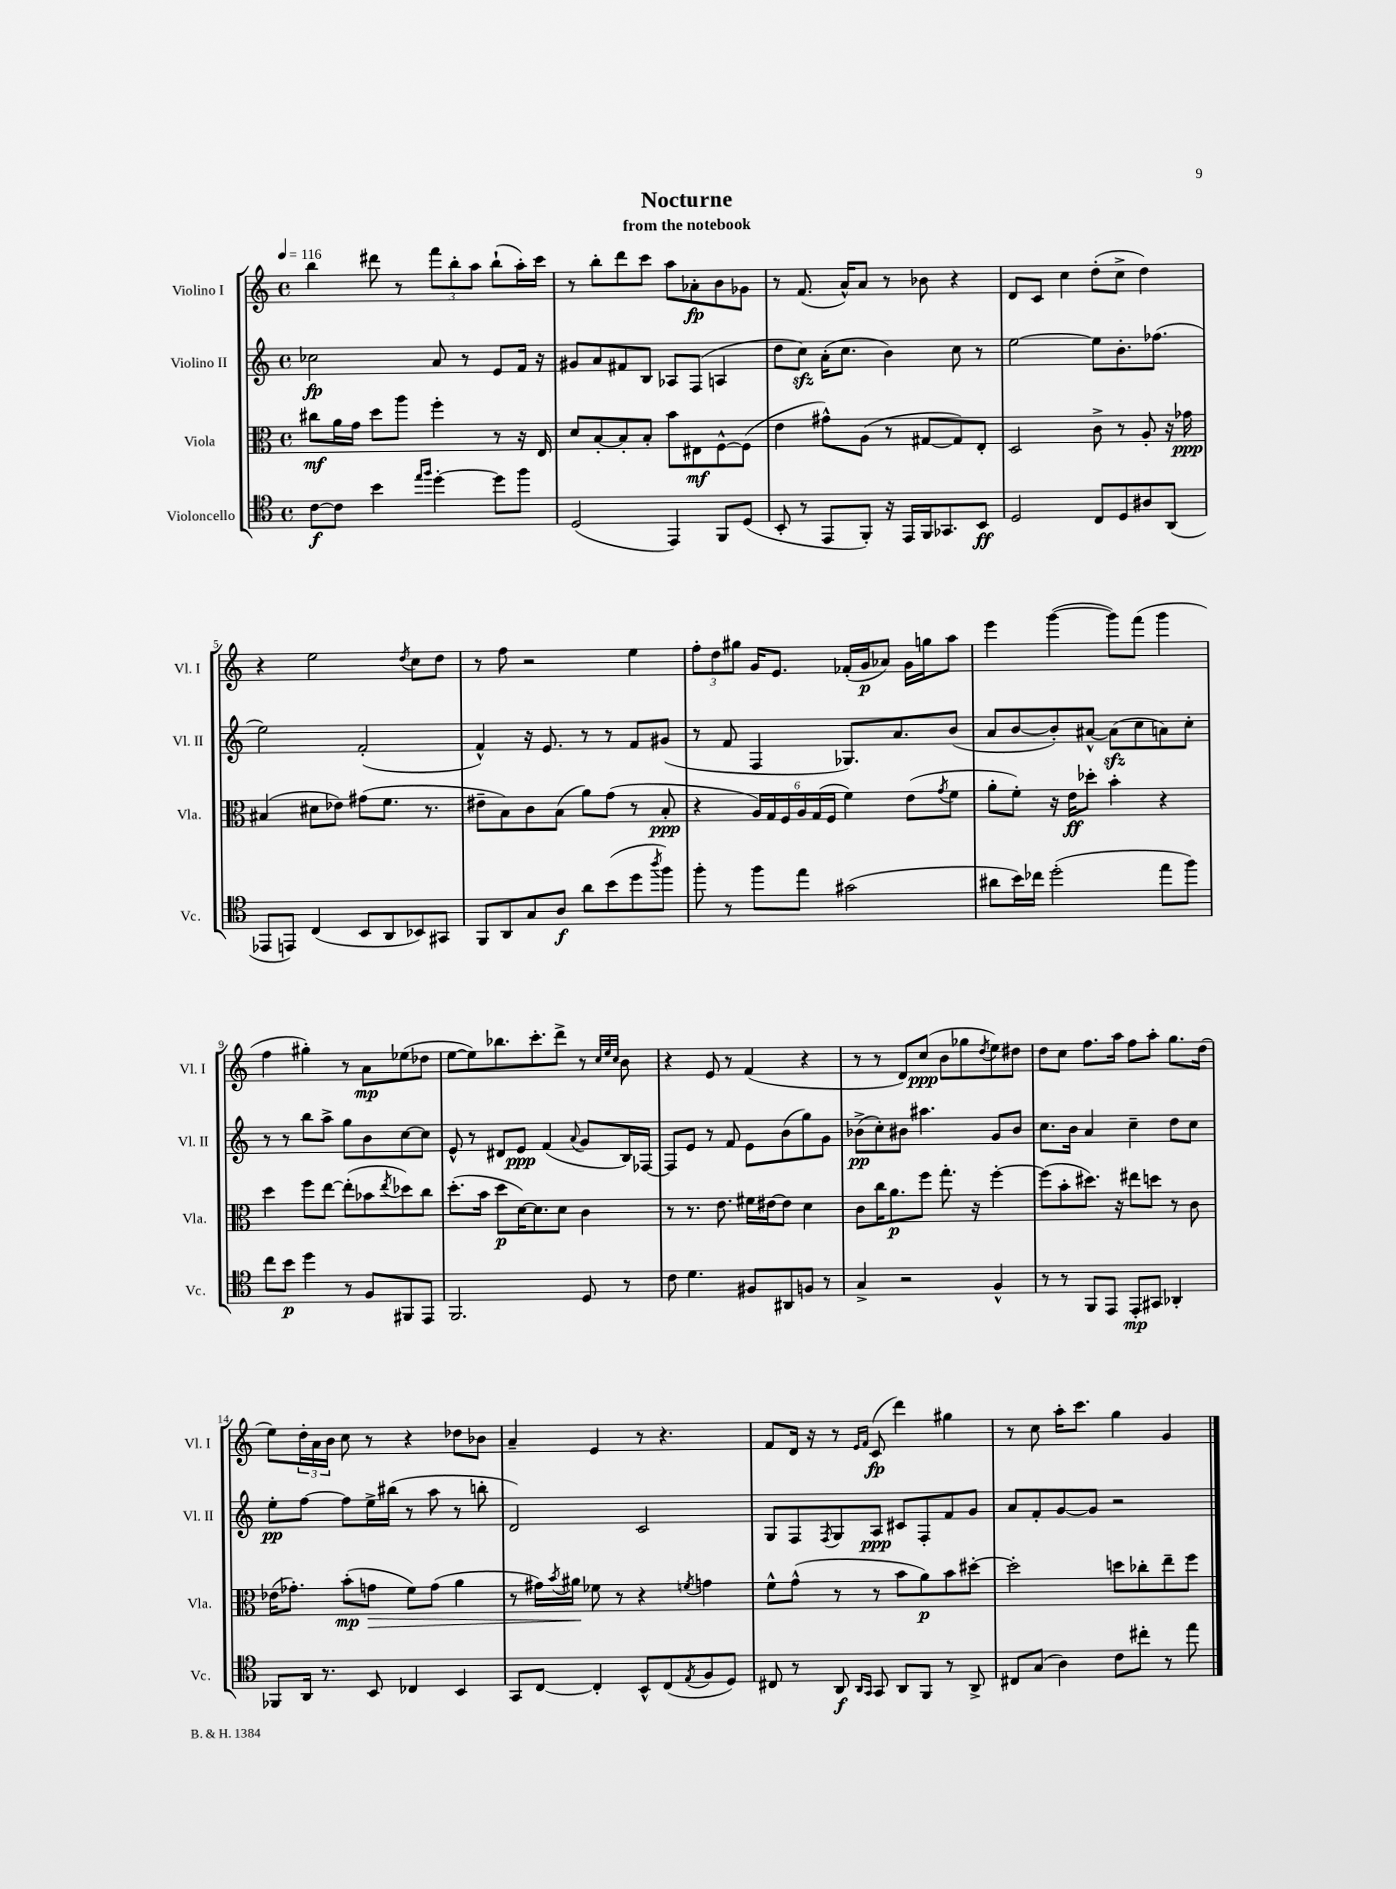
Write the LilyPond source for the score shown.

\header { title = "Nocturne" subtitle = "from the notebook" }
<<
\new StaffGroup <<
\new Staff = "s0" \with { instrumentName = "Violino I" shortInstrumentName = "Vl. I" } {
    \clef treble \key c \major \defaultTimeSignature \time 4/4 \tempo 4 = 116
    b''4 dis'''8 r8 \tuplet 3/2 { f'''8 b''8-. a''8 } b''8-!( a''16-.) c'''16 |
    r8 b''8-. d'''8 c'''8 a''8 aes'8-.\fp b'8 ges'8 |
    r8 f'8.( a'16-^) a'8 r8 bes'8 r4 |
    d'8 c'8 c''4 d''8-.( c''8-> d''4) |
    r4 e''2 \acciaccatura { d''8 } c''8 d''8 |
    r8 f''8 r2 e''4 |
    \tuplet 3/2 { f''8-. d''8 gis''8 } g'16 e'8. fes'16-.( g'16\p aes'8) g'16 g''16 a''8 |
    e'''4 g'''4~( g'''8) f'''8( g'''4 |
    f''4 gis''4-.) r8 a'8\mp ees''8( des''8 |
    e''8~ e''8) bes''8. c'''8.-. d'''8-> r8 \grace { c''32 e''32 c''32 } b'8 |
    r4 e'8 r8 f'4( r4 |
    r8 r8 d'8) c''8\ppp( b'8 ges''8 \acciaccatura { d''8 } e''8) dis''8 |
    d''8 c''8 f''8. a''16 f''8 a''8-. g''8. d''16( |
    e''8) \tuplet 3/2 { d''16-. a'16 b'16 } c''8 r8 r4 des''8 bes'8 |
    a'4-- e'4 r8 r4. |
    f'8 d'16 r16 r8 \grace { e'16 f'16 } c'8\fp( d'''4) gis''4 |
    r8 c''8 a''16-. c'''8. g''4 g'4 \bar "|." |
}
\new Staff = "s1" \with { instrumentName = "Violino II" shortInstrumentName = "Vl. II" } {
    \clef treble \key c \major \defaultTimeSignature \time 4/4
    ces''2\fp a'8 r8 e'8 f'16 r16 |
    gis'8 a'8 fis'8 b8 aes8 f8( a4 |
    d''8 c''8\sfz) a'16-.( c''8. b'4) c''8 r8 |
    e''2~ e''8 b'8.-. fes''8.( |
    e''2) f'2-.( |
    f'4-^) r16 e'8. r8 r8 f'8 gis'8( |
    r8 f'8 f4 ges8.) a'8. b'8( |
    a'8 b'8~ b'8-.) ais'8~-^ ais'8\sfz( c''8 a'8) c''8-. |
    r8 r8 b''8 a''8-> g''8 b'8 c''8~ c''8 |
    e'8-^ r8 dis'8 e'8\ppp f'4( \appoggiatura { a'8 } g'8 b16) fes16~ |
    fes8 e'8 r8 f'8 e'8 b'8( g''8) g'8 |
    bes'8->\pp( c''8-.) bis'8 ais''4. g'8 bis'8 |
    c''8. b'16 a'4 c''4-- d''8 c''8 |
    e''8-.\pp f''8~ f''8 e''16-> bis''16( r8 a''8 r8 b''8-. |
    d'2) c'2 |
    g8 f8 \acciaccatura { f8 } g8 a8\ppp cis'8 f8-. f'8 g'8 |
    a'8 f'8-. g'8~ g'8 r2 \bar "|." |
}
\new Staff = "s2" \with { instrumentName = "Viola" shortInstrumentName = "Vla." } {
    \clef alto \key c \major \defaultTimeSignature \time 4/4
    cis''8\mf a'16 g'16 d''8 a''8 f''4-. r8 r16 e16 |
    d'8 b8~-. b8-. b8-. b'8 eis8\mf f8~-^ f8( |
    e'4 gis'8-^) a8( r8 gis8~ gis8) e8-. |
    d2 c'8-> r8 a8-. r16 ges'16\ppp |
    bis4( dis'8 ees'8) gis'8( f'8. r8. |
    eis'8-- b8) c'8 b8( a'8) g'8( r8 b8-.\ppp |
    r4 \tuplet 6/4 { a16) g16 f16 a16 g16( f16 } f'4) e'8( \acciaccatura { g'8 } f'8 |
    a'8-. f'8-.) r16 e'16\ff des''8-. b'4-. r4 |
    d''4 f''8 e''8~ e''8-.( bes'8 \acciaccatura { e''8 } des''8) c''8 |
    d''8.-.( b'16 d''8\p d'16~) d'8. d'8 c'4 |
    r8 r8. e'8. fis'16 eis'16~ eis'8 d'4 |
    c'8 c''16 a'8.\p f''8 g''8.-. r16 f''4~-. |
    f''8( b'8-. dis''8.) r16 eis''8 d''8 r8 c'8 |
    ees'16( ges'8.-.) b'8-.\mp( g'8\> f'8) g'8( a'4 |
    r8 gis'16) \acciaccatura { b'8 } ais'16\! fes'8 r8 r4 \acciaccatura { f'8 } g'4 |
    f'8-^ g'8-^( r8 r8 b'8 a'8\p) b'8 dis''8~-. |
    dis''2-. d''8 ces''8-. e''8-- f''8 \bar "|." |
}
\new Staff = "s3" \with { instrumentName = "Violoncello" shortInstrumentName = "Vc." } {
    \clef tenor \key c \major \defaultTimeSignature \time 4/4
    c'8~\f c'8 b'4 \grace { e''16 f''16 } d''4~-. d''8 f''8 |
    d2( e,4) f,8 d8( |
    b,8-. r8 e,8 f,8-.) r16 e,16 f,16 ges,8. b,8\ff |
    d2 c8 d8 ais8 a,8( |
    ees,8 e,8) c4( b,8 a,8 bes,8) gis,8 |
    f,8 a,8 g8 a8\f a'8 b'8( d''8 \acciaccatura { a''8 } f''8) |
    f''8-. r8 f''8 e''8 gis'2( |
    ais'8 b'16) ces''16 d''2-.( e''8 f''8) |
    c''8 b'8\p d''4 r8 f8 fis,8 e,8 |
    f,2. d8 r8 |
    c'8 d'4. fis8 ais,8 f8 r8 |
    g4-> r2 f4-^ |
    r8 r8 f,8 e,8 e,8-.\mp gis,8 aes,4-. |
    fes,8 a,16 r8. b,8 ces4 b,4 |
    g,8 c8~ c4-. b,8-^ c8( \acciaccatura { e8 } f8 d8) |
    cis8 r8 a,8\f \grace { a,16 g,16 } g,8 a,8 f,8 r8 a,8-> |
    cis8 g8( a4) c'8 cis''8-. r8 e''8 \bar "|." |
}
>>
>>
